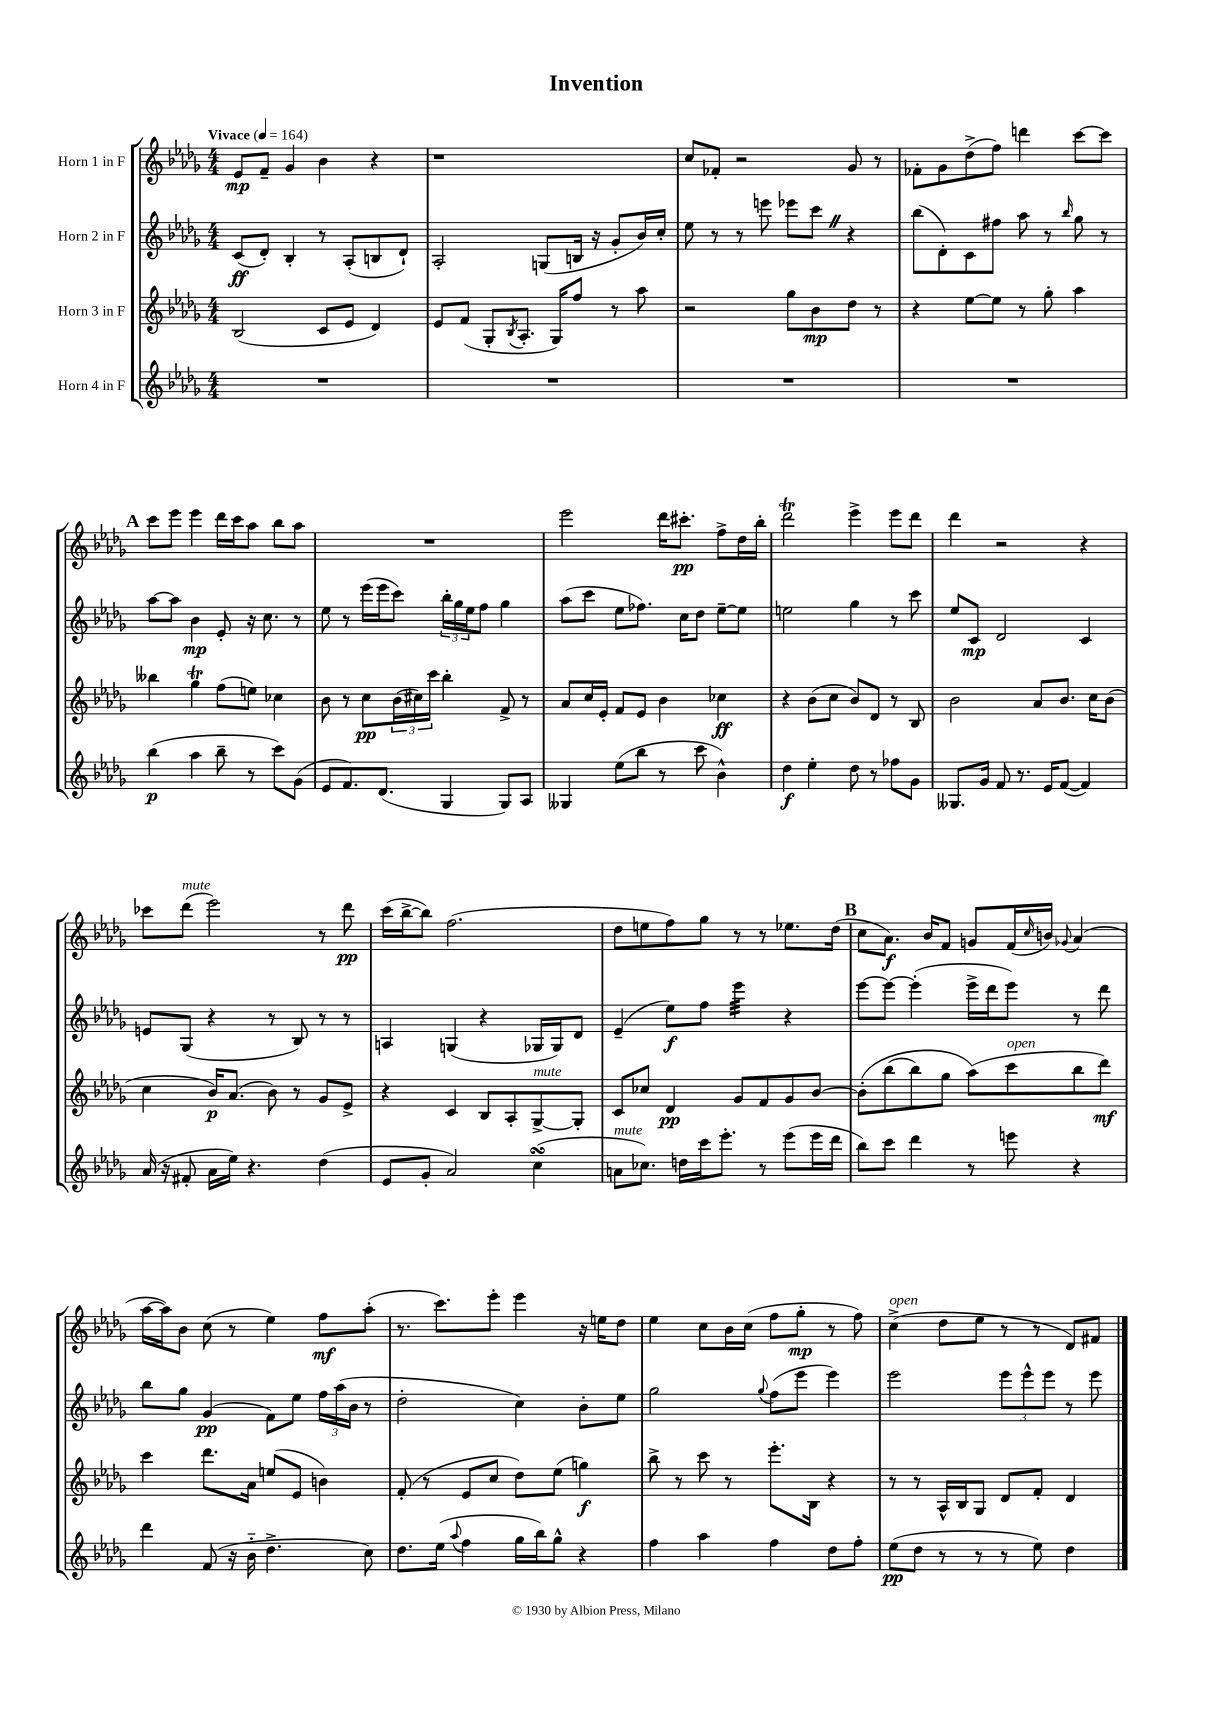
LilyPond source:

\header { title = "Invention" }
<<
\new StaffGroup <<
\new Staff = "s0" \with { instrumentName = "Horn 1 in F" } {
    \clef treble \key des \major \numericTimeSignature \time 4/4 \tempo "Vivace" 4 = 164
    ees'8\mp f'8-- ges'4 bes'4 r4 |
    r1 |
    c''8 fes'8-. r2 ges'8 r8 |
    fes'8-. ges'8 des''8->( f''8) d'''4 c'''8~ c'''8 |
    \mark \markup { \bold "A" } c'''8 ees'''8 ees'''4 des'''16 c'''16 aes''8 bes''8 aes''8 |
    R1 |
    ees'''2 des'''16 cis'''8.-.\pp f''8-> des''16 bes''16-. |
    des'''2\trill ees'''4-> ees'''8 des'''8 |
    des'''4 r2 r4 |
    ces'''8 des'''8^\markup { \italic "mute" }( ees'''2) r8 des'''8\pp |
    c'''16( bes''16~-> bes''8) f''2.( |
    des''8 e''8 f''8) ges''8 r8 r8 ees''8. des''16( |
    \mark \markup { \bold "B" } c''8 aes'8.\f) bes'16 f'8 g'8 f'16( \grace { c''16 } b'16) \appoggiatura { ges'8 } aes'4( |
    aes''16~ aes''16) bes'8 c''8( r8 ees''4) f''8\mf aes''8-.( |
    r8. c'''8.) ees'''8-. ees'''4 r16 e''16 des''8 |
    ees''4 c''8 bes'16 c''16( f''8 ges''8-.\mp r8 f''8) |
    c''4->^\markup { \italic "open" }( des''8 ees''8 r8 r8 des'8) fis'8 \bar "|." |
}
\new Staff = "s1" \with { instrumentName = "Horn 2 in F" } {
    \clef treble \key des \major \numericTimeSignature \time 4/4
    c'8\ff( des'8-.) bes4-. r8 aes8-.( b8 des'8-!) |
    aes2-. g8( b16 r16 ges'8-. bes'16) c''16-. |
    ees''8 r8 r8 e'''8 ees'''8 c'''8 \once \override BreathingSign.text = \markup { \musicglyph "scripts.caesura.straight" } \breathe r4 |
    bes''8( des'8-.) c'8 fis''8 aes''8 r8 \grace { bes''16 } ges''8 r8 |
    \mark \markup { \bold "A" } aes''8~ aes''8 bes'4\mp ees'8-. r16 c''8. r8 |
    ees''8 r8 ees'''16( ees'''16 c'''8) \tuplet 3/2 { bes''16-. ges''16 ees''16 } f''8 ges''4 |
    aes''8( c'''8 ees''8 fes''8.) c''16 des''8 ees''8~-- ees''8 |
    e''2 ges''4 r8 c'''8 |
    ees''8 c'8\mp des'2 c'4 |
    e'8 ges8( r4 r8 bes8) r8 r8 |
    a4 g4( r4 ges16 ges16) des'8 |
    ees'4--( ees''8\f) f''8 ees'''4:32 r4 |
    \mark \markup { \bold "B" } ees'''8~ ees'''8~ ees'''4-.( ees'''16-> des'''16 ees'''8) r8 des'''8 |
    bes''8 ges''8 ges'4\pp( f'8) ees''8 \tuplet 3/2 { f''16 aes''16( bes'16 } r8 |
    des''2-. c''4) bes'8-. ees''8 |
    ges''2 \appoggiatura { ges''8 } f''8( ees'''8 ees'''4) |
    ees'''2 \tuplet 3/2 { ees'''8 ees'''8-^ ees'''8 } r8 ees'''8 \bar "|." |
}
\new Staff = "s2" \with { instrumentName = "Horn 3 in F" } {
    \clef treble \key des \major \numericTimeSignature \time 4/4
    bes2( c'8 ees'8 des'4) |
    ees'8 f'8( ges8-. \acciaccatura { bes8 } aes8.-. ges16) f''8 r8 aes''8 |
    r2 ges''8 bes'8\mp des''8 r8 |
    r4 ees''8~ ees''8 r8 ges''8-. aes''4 |
    \mark \markup { \bold "A" } beses''4 ges''4\trill f''8( e''8) ces''4 |
    bes'8 r8 c''8\pp \tuplet 3/2 { bes'16( cis''16) c'''16 } bes''4-. f'8-> r8 |
    aes'8 c''16 ees'16-. f'8 ees'8 bes'4 ces''4\ff |
    r4 bes'8( c''8 bes'8) des'8 r8 bes8 |
    bes'2 aes'8 bes'8. c''16 bes'8( |
    c''4 bes'16\p) aes'8.( bes'8) r8 ges'8 ees'8-> |
    r4 c'4 bes8 aes8-. ges8~->^\markup { \italic "mute" } ges8-. |
    c'8 ces''8 des'4\pp ges'8 f'8 ges'8 bes'8~ |
    \mark \markup { \bold "B" } bes'8-.\( bes''8( bes''8) ges''8 aes''8(\) c'''8^\markup { \italic "open" } bes''8 des'''8\mf) |
    c'''4 des'''8. aes'16 e''8( ees'8 b'4) |
    f'8-.( r8 ees'8 c''8 des''8) ees''8( g''4\f) |
    bes''8-> r8 c'''8 r8 ees'''8.-. bes16 r4 |
    r8 r8 aes16-^ bes16 ges8 des'8 f'8-. des'4 \bar "|." |
}
\new Staff = "s3" \with { instrumentName = "Horn 4 in F" } {
    \clef treble \key des \major \numericTimeSignature \time 4/4
    R1 |
    R1 |
    R1 |
    R1 |
    \mark \markup { \bold "A" } bes''4\p( aes''4 bes''8-- r8 c'''8) ges'8( |
    ees'8 f'8.) des'8.( ges4 ges8) aes8 |
    geses4 ees''8( bes''8 r8 c'''8 bes'4-^) |
    des''4\f ees''4-. des''8 r8 fes''8 ges'8 |
    geses8. ges'16 f'8 r8. ees'16 f'8~( f'4) |
    aes'16( r16 fis'8-. aes'16 ees''16) r4. des''4( |
    ees'8 ges'8-. aes'2) c''4\turn( |
    a'8^\markup { \italic "mute" } ces''8.) d''16 c'''16 ees'''8.-. r8 ees'''8( ees'''16 des'''16 |
    \mark \markup { \bold "B" } bes''8) c'''8 des'''4 r8 e'''8 r4 |
    des'''4 f'8( r16 bes'16-_ des''4.-> c''8) |
    des''8. ees''16( \appoggiatura { aes''8 } f''4 ges''16 bes''16) ges''8-^ r4 |
    f''4 aes''4 f''4 des''8 f''8-. |
    ees''8\pp( des''8 r8 r8 r8 ees''8) des''4 \bar "|." |
}
>>
>>
\layout { \context { \Score \remove "Bar_number_engraver" } }
